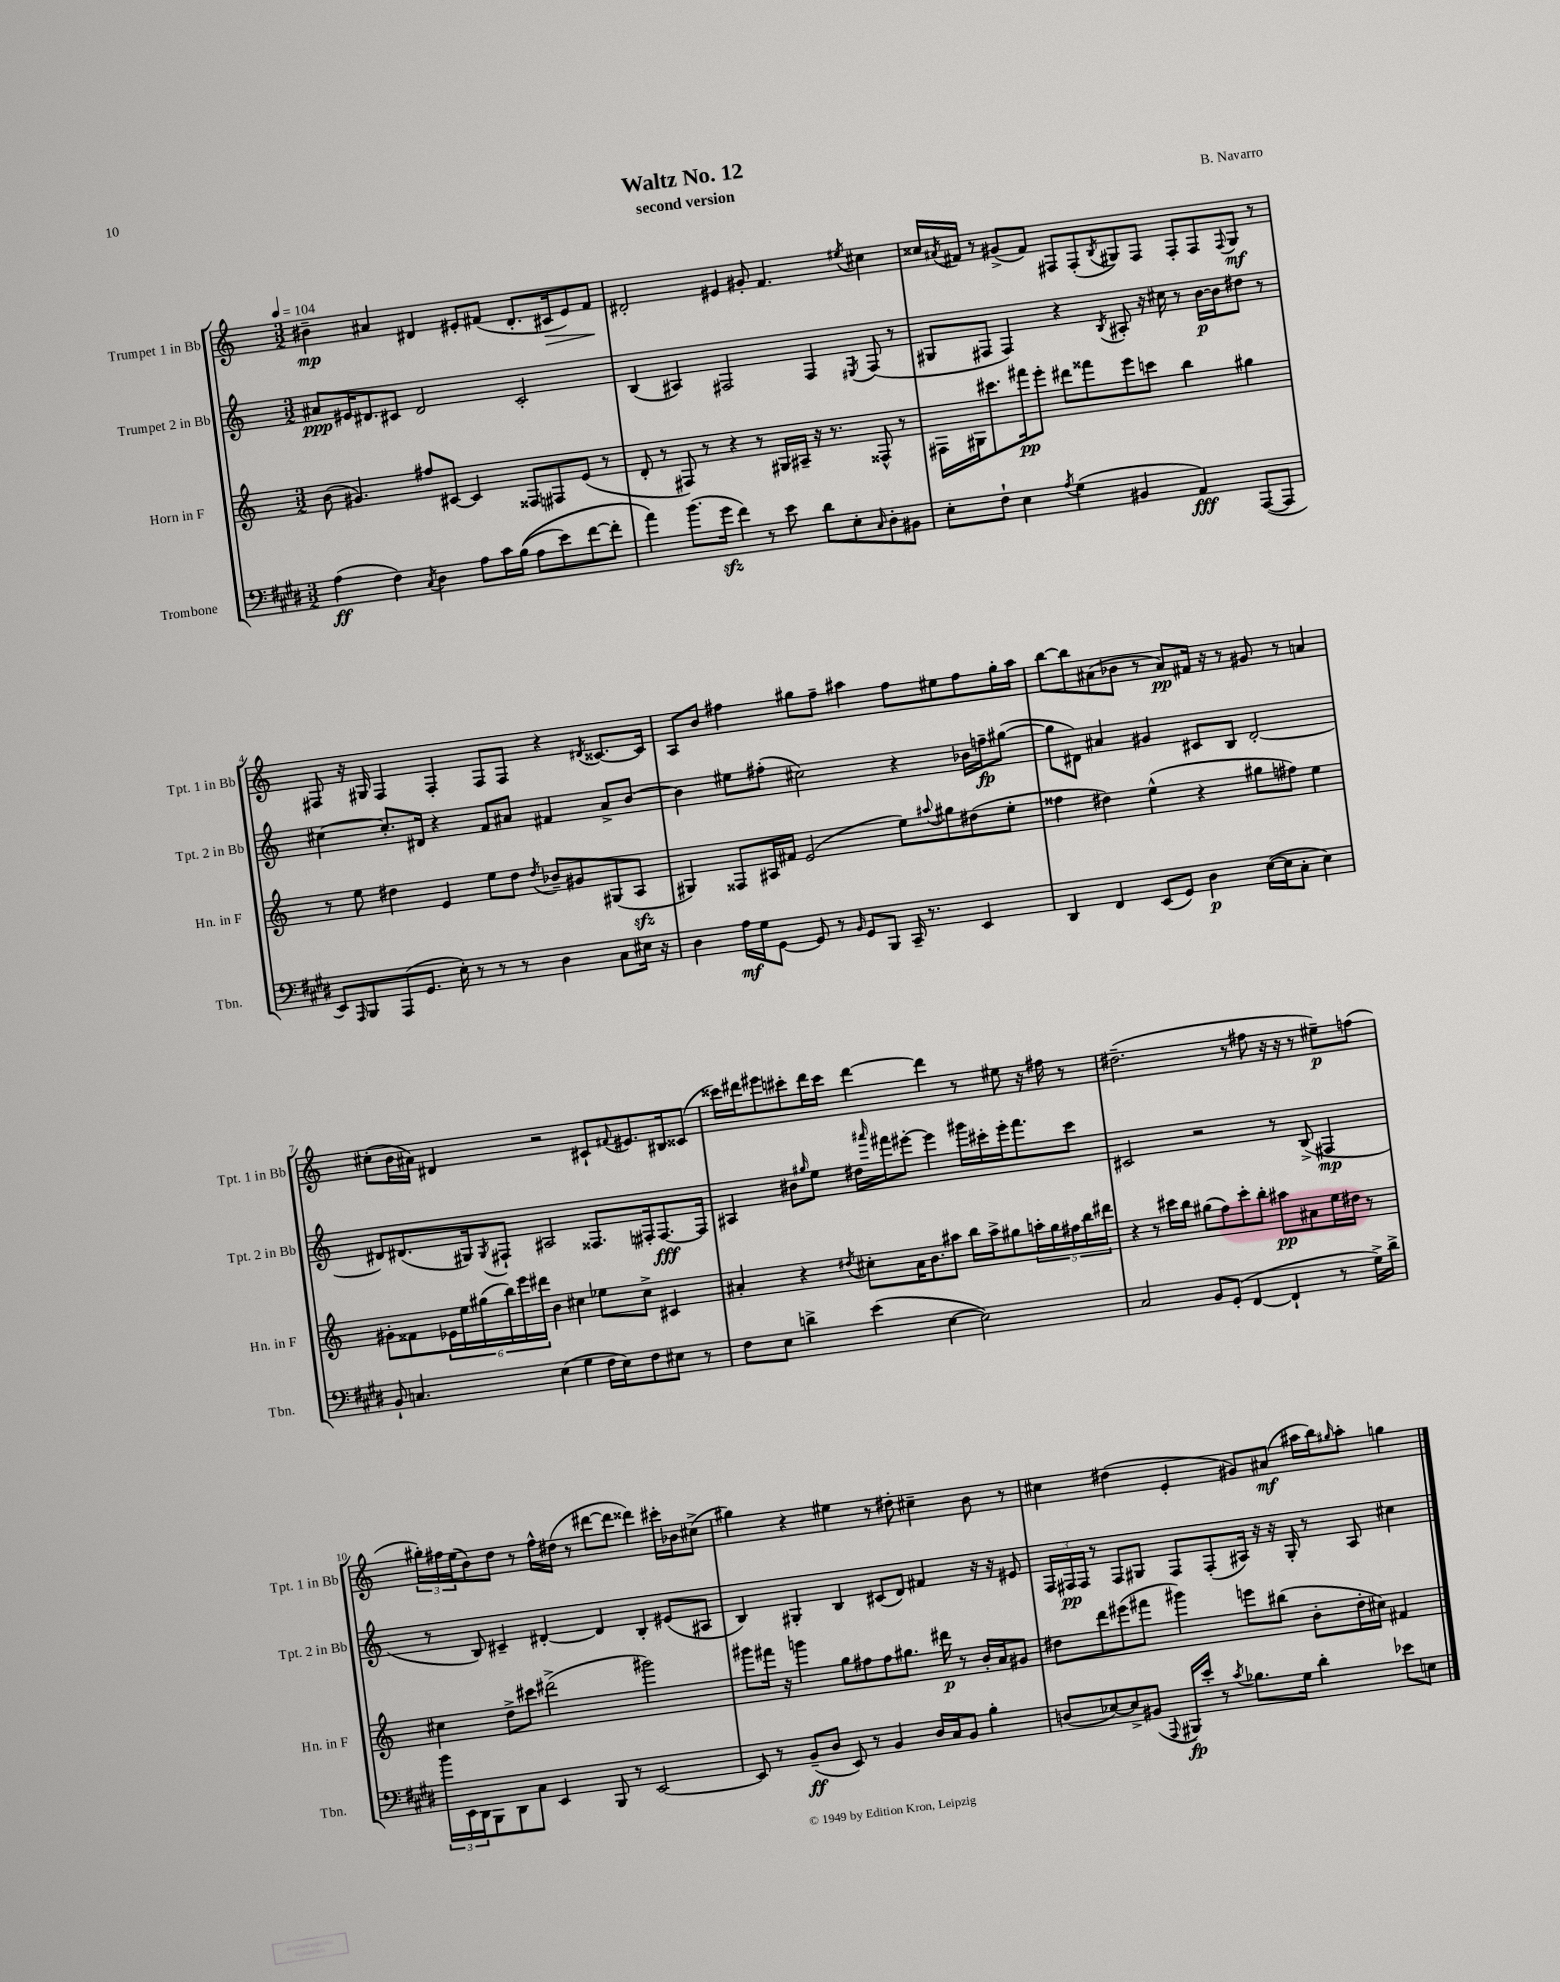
\header { title = "Waltz No. 12" composer = "B. Navarro" subtitle = "second version" }
<<
\new StaffGroup <<
\new Staff = "s0" \with { instrumentName = "Trumpet 1 in Bb" shortInstrumentName = "Tpt. 1 in Bb" } {
    \clef treble \key c \major \numericTimeSignature \time 3/2 \tempo 4 = 104
    bis'4--\mp ais'4 dis'4 eis'8-. fis'8( dis'8.-. cis'16\> eis'8) fis'8\! |
    dis'2-. eis'4 gis'8-. f'4. \acciaccatura { eis''8 } cis''4 |
    cisis''16 \acciaccatura { ais'8 } fis'16 r8 gis'8->( fis'8) fis8 fis8-.( \acciaccatura { b8 } gis8) fis8 fis8-. fis8 \appoggiatura { fis8 } gis8\mf r8 |
    fis8 r16 gis16 fis4 fis4-. fis8 fis8 r4 \acciaccatura { dis'8 } cisis'8.~ cisis'16 |
    a8 b'8 fis''4 gis''8 fis''8-- ais''4 fis''8 eis''8 fis''8 gis''16-. ais''16 |
    b''8~ b''8 ais'8( bes'8 r8 ais'8\pp) fis'16 r16 r8 gis'8 r8 a'4 |
    cis''8-.( b'16 ais'16) dis'4 r2 cis'8-! \appoggiatura { fis'8 } eis'8. bis16 cisis'8( |
    cisis'''16) dis'''16 eis'''8 cis'''8-. dis'''16 cis'''16 dis'''4~ dis'''4 r8 eis''8 r16 fis''16 r8 |
    dis''2.--( r8 fis''8 r16 r16 r8 eis''8--\p) f''8( |
    \tuplet 3/2 { gis''16-.) fis''16 e''16( } b'8) d''8 r8 fis''16-^ dis''16( r8 dis'''8~ dis'''8 disis'''4) cis'''16-. bes'16 cis''8->( |
    gis''4) r4 eis''4 r8 dis''8-. cis''4-- b'8 r8 |
    cis''4 dis''4( e'4-. gis'8) ais'8\mf( ais''16 b''16) \grace { gis''16 } ais''8-. g''4 \bar "|." |
}
\new Staff = "s1" \with { instrumentName = "Trumpet 2 in Bb" shortInstrumentName = "Tpt. 2 in Bb" } {
    \clef treble \key c \major \numericTimeSignature \time 3/2
    ais'8\ppp eis'16 dis'8. cis'8 dis'2 cis'2-. |
    b4( ais4) fis2 fis4 \acciaccatura { eis8 } fis8( r8 |
    gis8 fis8 fis4) r4 \acciaccatura { b8 } ais8-. r16 cis''16 r8 b'16~\p b'16 dis''8 r8 |
    cis''4~ cis''8.-. dis'16 r4 f'8 ais'8 fis'4 ais'8-> b'8~ |
    b'4 eis''8 fis''8-.( cis''2) r4 bes'16 f''16--\fp gis''8~( |
    gis''8 dis'8) ais'4 gis'4 cis'8 b8 dis'2~-. |
    dis'8 dis'8.( gis16) \acciaccatura { gis8 } fis8-! ais2 fisis8. fis16-. fis8.~\fff fis16 |
    ais4 bis'8 \grace { gis''16 } e''8 dis''16 \grace { ais'''16 } fis'''16 eis'''8~-. eis'''4 gis'''16 cis'''16-. eis'''16-. fis'''8. cis'''8 |
    cis'2 r2 r8 b8->( fis4\mp |
    r8 b8) cis'4-- dis'4~-. dis'4 b4-. eis'8( ais8 |
    b4) gis4-. b4 cis'8( d'8) fis'4 r16 r16 eis'8 |
    \tuplet 3/2 { f16 fis16\pp fis16 } r8 fis8 gis8 fis8 fis8-.( ais16) r16 r16 gis16-. r8 ais8 cis''4 \bar "|." |
}
\new Staff = "s2" \with { instrumentName = "Horn in F" shortInstrumentName = "Hn. in F" } {
    \clef treble \key c \major \numericTimeSignature \time 3/2
    b'8( gis'4.) fis''8 cis'8~ cis'4 fisis8 fis8 e'8( r8 |
    d'8-. r8 fis8) r8 r4 r8 gis16 ais16-- r16 r8. fisis8-^ r8 |
    fis16 gis16 cis'''8. fis'''16\pp e'''8-. dis'''8 fisis'''8 e'''8 c'''8 b''4 gis''4 |
    r8 e''8 dis''4 e'4 e''8 dis''8 \acciaccatura { dis''8 } bes'8-- gis'8 gis8( a8\sfz |
    gis4) fisis8 ais16 fis'16 e'2( e''8) \appoggiatura { ais''8 } gis''8 dis''8( e''8-. |
    fisis''4 dis''4) e''4-^( r4 gis''8 fis''8) e''4 |
    gis'8-. fisis'8 \tuplet 6/4 { ees'16 e''16 gis''16( b''16) e'''16 dis'''16 } b'4 cis''4 ees''8 cis''8-> cis'4 |
    ais'4-. r4 \acciaccatura { dis''8 } cis''8-. ais'16 b'8. ais''8 b''16 ais''16-> gis''8 \tuplet 5/4 { a''16-. gis''16 fis''16 b''16 dis'''16 } |
    r4 r8 cis'''16 b''16 gis''8( f''8) cis'''8-. b''8-. ais''8\pp ais'8 e''16 dis''16 r8 |
    cis''4 d''8-> cis'''8 dis'''2->( gis'''2) |
    gis'''8 fis'''16 r16 g'''4 g''8 fis''8 fis''8 gis''8. dis'''16\p r8 b'16-. a'16 gis'8 |
    dis''8 d'''8 eis'''8( fis'''8 gis'''4) e'''8 bis''8( b'8-. dis''16-. cis''16) fis'4 \bar "|." |
}
\new Staff = "s3" \with { instrumentName = "Trombone" shortInstrumentName = "Tbn." } {
    \clef bass \key e \major \numericTimeSignature \time 3/2
    a4\ff( fis4) \acciaccatura { cis8 } dis4 a8 cis'16 b16(\( a8 e'8) fis'8~ fis'8-. |
    a'4\) b'8.( gis'16\sfz fis'4) r8 e'8 dis'8 e8-. \grace { cis16 } dis8-. bis,8 |
    e8-. fis8-! e4 \acciaccatura { a8 } gis4( bis,4 a,4\fff) a,,8~( a,,8 |
    e,8) \grace { a,,16 } b,,8 a,,8( gis,8. e16-.) r8 r8 r8 dis4 cis8 eis16 r16 |
    dis4 a16\mf gis16 gis,8~ gis,8 r8 \grace { b,16 } gis,8 b,,8 cis,16-- r8. e,4 |
    dis,4 fis,4 e,8( gis,8) dis4\p e16~( e16 cis8-. e4) |
    b,8-! c4. e4( gis4 fis16 e16) fis8 eis8 r8 |
    fis8 e8 d'4-> e'4( e4~ e2) |
    cis2 b,8 gis,8-.( fis,4~ fis,4-! r8 gis16->) dis'16-> |
    \tuplet 3/2 { b'16 e,16 dis,16 } b,,8 dis,8 cis8 e,4 b,,8 r8 e,2~ |
    e,8 r8 b,8--\ff( dis8 e,8) r8 b,4 dis16 cis16 b,8 b4-. |
    d8( ees8~) ees8-> bis,8( \appoggiatura { a,,8 } bis,,16\fp) e'16-. r8 \acciaccatura { cis'8 } bes8. gis16 dis'4-. ees'8 e8 \bar "|." |
}
>>
>>
